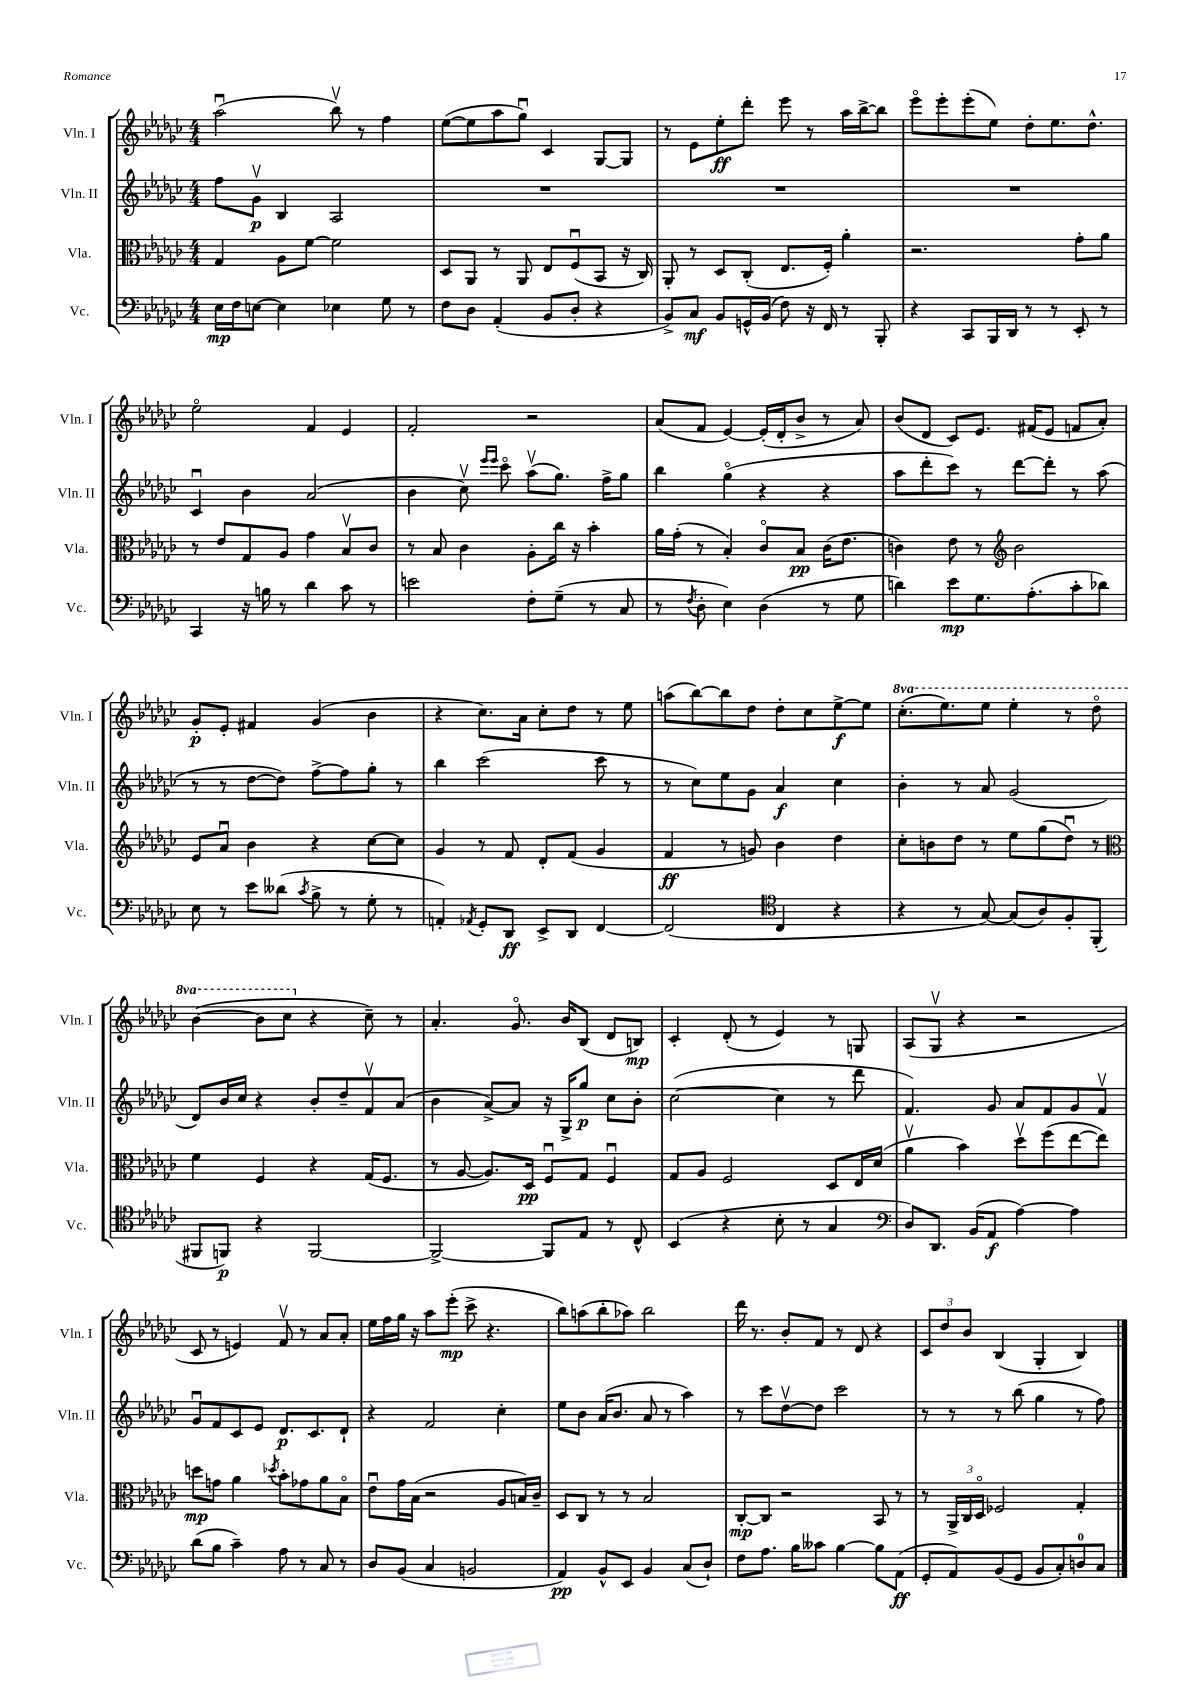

**kern	**dynam	**kern	**dynam	**kern	**dynam	**kern	**dynam
*part4	*part4	*part3	*part3	*part2	*part2	*part1	*part1
*staff4	*staff4	*staff3	*staff3	*staff2	*staff2	*staff1	*staff1
*I"Vc.	*	*I"Vla.	*	*I"Vln. II	*	*I"Vln. I	*
*I'Vc.	*	*I'Vla.	*	*I'Vln. II	*	*I'Vln. I	*
*clefF4	*	*clefC3	*	*clefG2	*	*clefG2	*
*k[b-e-a-d-g-c-]	*	*k[b-e-a-d-g-c-]	*	*k[b-e-a-d-g-c-]	*	*k[b-e-a-d-g-c-]	*
*M4/4	*	*M4/4	*	*M4/4	*	*M4/4	*
=32	=32	=32	=32	=32	=32	=32	=32
16E-\LL	mp	4G-/	.	8ff\L	.	(2aa-u\	.
16F\J	.	.	.	.	.	.	.
[8En\J	.	.	.	8g-v\J	p	.	.
4E\]	.	8A-\L	.	4B-/	.	.	.
.	.	[8f\J	.	.	.	.	.
4E-X\	.	2f\]	.	2A-/	.	8bb-v\)	.
.	.	.	.	.	.	8r	.
8G-\	.	.	.	.	.	4ff\	.
8r	.	.	.	.	.	.	.
=33	=33	=33	=33	=33	=33	=33	=33
8F\L	.	8D-/L	.	1r	.	([8ee-\L	.
8D-\J	.	8AA-/J	.	.	.	8ee-\]	.
(4AA-'/	.	8r	.	.	.	8aa-\	.
.	.	8AA-/	.	.	.	8gg-u\J)	.
8BB-/L	.	8E-/L	.	.	.	4c-/	.
8D-'/J	.	(8Fu/	.	.	.	.	.
4r	.	8BB-/J	.	.	.	[8G-/L	.
.	.	16r	.	.	.	8G-/J]	.
.	.	16C-/)	.	.	.	.	.
=34	=34	=34	=34	=34	=34	=34	=34
8BB-^/L)	.	8AA-'/	.	1r	.	8r	.
8C-/J	mf	8r	.	.	.	8e-\L	.
8BB-/L	.	8D-/L	.	.	.	8ee-'\	ff
16GGn^^/L	.	(8C-'/J	.	.	.	8ddd-'\J	.
(16BB-/JJ	.	.	.	.	.	.	.
8F\)	.	8.E-/L	.	.	.	8eee-\	.
16r	.	.	.	.	.	8r	.
16FF/	.	16F'/Jk)	.	.	.	.	.
8r	.	4a-'\	.	.	.	16aa-\LL	.
.	.	.	.	.	.	[16bb-^\J	.
8BBB-'/	.	.	.	.	.	8bb-\J]	.
=35	=35	=35	=35	=35	=35	=35	=35
4r	.	2.r	.	1r	.	8eee-\L	.
.	.	.	.	.	.	8eee-'\	.
8CC-/L	.	.	.	.	.	(8eee-'\	.
16BBB-/L	.	.	.	.	.	8ee-\J)	.
16DD-/JJ	.	.	.	.	.	.	.
8r	.	.	.	.	.	8dd-'\L	.
8r	.	.	.	.	.	8.ee-\	.
8EE-'/	.	8g-'\L	.	.	.	.	.
.	.	.	.	.	.	8.dd-^^\J	.
8r	.	8a-\J	.	.	.	.	.
!!LO:LB:g=z
=36	=36	=36	=36	=36	=36	=36	=36
4CC-/	.	8r	.	4c-u/	.	2ee-\	.
.	.	8e-/L	.	.	.	.	.
16r	.	8G-/	.	4b-\	.	.	.
16Bn\	.	.	.	.	.	.	.
8r	.	8A-/J	.	.	.	.	.
4d-\	.	4g-\	.	(2a-/	.	4f/	.
8c-\	.	8B-v/L	.	.	.	4e-/	.
8r	.	8c-/J	.	.	.	.	.
=37	=37	=37	=37	=37	=37	=37	=37
2en\	.	8r	.	4b-\	.	2f'/	.
.	.	8B-/	.	.	.	.	.
.	.	4c-\	.	8cc-v\)	.	.	.
.	.	.	.	16qqeee-/LL	.	.	.
.	.	.	.	16qqeee-/JJ	.	.	.
.	.	.	.	8ccc-\	.	.	.
8F'\L	.	8A-'\L	.	(8aa-v\L	.	2r	.
(8G-~\J	.	16cc-\Jk	.	8.gg-\J)	.	.	.
.	.	16r	.	.	.	.	.
8r	.	4b-'\	.	.	.	.	.
.	.	.	.	16ff^\KL	.	.	.
8C-/	.	.	.	8gg-\J	.	.	.
=38	=38	=38	=38	=38	=38	=38	=38
8r	.	16a-\LL	.	4bb-\	.	(8a-/L	.
.	.	(16g-'\JJ	.	.	.	.	.
8qF/	.	.	.	.	.	.	.
8D-'\	.	8r	.	.	.	8f/J	.
4E-\)	.	4B-'/)	.	(4gg-\	.	[4e-/)	.
(4D-\	.	8c-/L	.	4r	.	(16e-'/LL]	.
.	.	.	.	.	.	16d-'/J	.
.	.	8B-/J	pp	.	.	8b-^/J	.
8r	.	(16c-\KL	.	4r	.	8r	.
.	.	8.e-\J	.	.	.	.	.
8G-\	.	.	.	.	.	8a-/)	.
=39	=39	=39	=39	=39	=39	=39	=39
4dn\)	.	4cn\)	.	8aa-\L	.	(8b-/L	.
.	.	.	.	8ddd-'\	.	8d-/J	.
8e-\L	mp	8e-\	.	8ccc-\J)	.	8c-/L)	.
8.G-\	.	8r	.	8r	.	8.e-/J	.
*	*	*clefG2	*	*	*	*	*
.	.	2b-\	.	[8ddd-\L	.	.	.
(8.A-'\	.	.	.	.	.	(16f#X/KL	.
.	.	.	.	8ddd-'\J]	.	8e-/J	.
8c-'\	.	.	.	8r	.	8fn/L	.
8d-X\J)	.	.	.	(8aa-\	.	8a-'/J)	.
!!LO:LB:g=z
=40	=40	=40	=40	=40	=40	=40	=40
8E-\	.	8e-/L	.	8r	.	8g-'/L	p
8r	.	8a-u/J	.	8r	.	8e-'/J	.
8e-\L	.	4b-\	.	[8dd-\L	.	4f#X/	.
(8d--X\J	.	.	.	8dd-\J])	.	.	.
8qc-/	.	.	.	.	.	.	.
8B-^\	.	4r	.	[8ff^\L	.	(4g-/	.
8r	.	.	.	8ff\]	.	.	.
8G-'\	.	[8cc-\L	.	8gg-'\J	.	4b-\	.
8r	.	8cc-\J]	.	8r	.	.	.
=41	=41	=41	=41	=41	=41	=41	=41
4AAn'/)	.	4g-/	.	4bb-\	.	4r	.
8qAA-X/	.	.	.	.	.	.	.
8GG-'/L	.	8r	.	(2ccc-\	.	8.cc-\L)	.
8DD-/J	ff	8f/	.	.	.	.	.
.	.	.	.	.	.	16a-\Jk	.
8EE-^/L	.	8d-'/L	.	.	.	8cc-'\L	.
8DD-/J	.	(8f/J	.	.	.	8dd-\J	.
[4FF/	.	4g-/	.	8ccc-\	.	8r	.
.	.	.	.	8r	.	8ee-\	.
=42	=42	=42	=42	=42	=42	=42	=42
(2FF/]	.	4f/	ff	8r	.	(8aan\L	.
.	.	.	.	8cc-\L)	.	[8bb-\)	.
.	.	8r	.	8ee-\	.	8bb-\]	.
.	.	8gn/)	.	8g-\J	.	8dd-\J	.
*clefC4	*	*	*	*	*	*	*
4C-/	.	4b-\	.	4a-/	f	8dd-'\L	.
.	.	.	.	.	.	8cc-\	.
4r	.	4dd-\	.	4cc-\	.	[8ee-^\	f
.	.	.	.	.	.	8ee-\J]	.
=43	=43	=43	=43	=43	=43	=43	=43
*	*	*	*	*	*	*8va	*
4r	.	8cc-'\L	.	4b-'\	.	(8.ccc-'\L	.
.	.	8bn\	.	.	.	.	.
.	.	.	.	.	.	8.eee-\)	.
8r	.	8dd-\J	.	8r	.	.	.
[8G-/)	.	8r	.	8a-/	.	8eee-\J	.
(8G-/L]	.	8ee-\L	.	(2g-/	.	4eee-'\	.
8A-/)	.	(8gg-\	.	.	.	.	.
8F'/	.	8dd-u\J)	.	.	.	8r	.
(8FF'/J	.	8r	.	.	.	8ddd-\	.
!!LO:LB:g=z
=44	=44	=44	=44	=44	=44	=44	=44
*	*	*clefC3	*	*	*	*	*
8FF#X/L	.	4f\	.	8d-/L)	.	([4bb-\	.
8FFn/J)	p	.	.	16b-/L	.	.	.
.	.	.	.	16cc-/JJ	.	.	.
4r	.	4F/	.	4r	.	8bb-\L]	.
.	.	.	.	.	.	8ccc-\J	.
*	*	*	*	*	*	*X8va	*
[2FF/	.	4r	.	8b-'/L	.	4r	.
.	.	.	.	8dd-~/	.	.	.
.	.	(16G-/KL	.	8fv/	.	8cc-~\)	.
.	.	8.F/J	.	.	.	.	.
.	.	.	.	(8a-/J	.	8r	.
=45	=45	=45	=45	=45	=45	=45	=45
2FF^/_	.	8r	.	4b-\	.	4.a-'/	.
.	.	[8A-/	.	.	.	.	.
.	.	8.A-/L])	.	[8a-^/L)	.	.	.
.	.	.	.	8a-/J]	.	8.g-/	.
.	.	16D-/Jk	pp	.	.	.	.
8FF/L]	.	8Fu/L	.	16r	.	.	.
.	.	.	.	16G-^/KL	.	16b-/KL	.
8E-/J	.	8G-/J	.	8gg-/J	p	(8B-/J	.
8r	.	4Fu/	.	8cc-\L	.	8d-/L	.
8C-^^/	.	.	.	8b-'\J	.	8Bn/J)	mp
=46	=46	=46	=46	=46	=46	=46	=46
(4BB-/	.	8G-/L	.	([2cc-\	.	4c-'/	.
.	.	8A-/J	.	.	.	.	.
4r	.	2F/	.	.	.	(8d-'/	.
.	.	.	.	.	.	8r	.
8B-'\	.	.	.	4cc-\]	.	4e-/)	.
8r	.	.	.	.	.	.	.
4G-/	.	8D-/L	.	8r	.	8r	.
.	.	16E-/L	.	8ddd-\	.	8Gn/	.
.	.	(16d-/JJ	.	.	.	.	.
=47	=47	=47	=47	=47	=47	=47	=47
*clefF4	*	*	*	*	*	*	*
8D-/L)	.	4a-v\	.	4.f/)	.	(8A-/L	.
8.DD-/J	.	.	.	.	.	8G-v/J	.
.	.	4b-\)	.	.	.	4r	.
(16BB-/KL	.	.	.	.	.	.	.
8AA-/J	f	.	.	8g-/	.	.	.
[4A-\)	.	8dd-v\L	.	8a-/L	.	2r	.
.	.	(8ff\	.	8f/	.	.	.
4A-\]	.	[8ee-\	.	8g-/	.	.	.
.	.	8ee-\J])	.	8fv/J	.	.	.
!!LO:LB:g=z
=48	=48	=48	=48	=48	=48	=48	=48
(8d-\L	.	8ddn\L	mp	8g-u/L	.	8c-/	.
8B-\J	.	8gn\J	.	8f/	.	8r	.
4c-~\)	.	4a-\	.	8c-/	.	4en/)	.
.	.	.	.	8e-/J	.	.	.
.	.	8qdd-X/	.	.	.	.	.
8A-\	.	8b-'\L	.	8.d-/L	p	8fv/	.
8r	.	8g-X\	.	.	.	8r	.
.	.	.	.	8.c-/	.	.	.
8C-/	.	8a-\	.	.	.	8a-/L	.
8r	.	8B-\J	.	8d-`/J	.	8a-'/J	.
=49	=49	=49	=49	=49	=49	=49	=49
8D-/L	.	8e-u\L	.	4r	.	16ee-\LL	.
.	.	.	.	.	.	16ff\	.
(8BB-/J	.	16g-\L	.	.	.	16gg-\JJ	.
.	.	(16B-\JJ	.	.	.	16r	.
4C-/	.	2r	.	2f/	.	8aa-\L	.
.	.	.	.	.	.	(8eee-'\J	mp
2BBn/	.	.	.	.	.	8ccc-^\	.
.	.	.	.	.	.	4.r	.
.	.	8A-/L	.	4cc-'\	.	.	.
.	.	16Bn/L)	.	.	.	.	.
.	.	16c-~/JJ	.	.	.	.	.
=50	=50	=50	=50	=50	=50	=50	=50
4AA-/)	pp	8D-/L	.	8ee-\L	.	8bb-\L)	.
.	.	8C-/J	.	8b-\J	.	(8aan\	.
8BB-^^/L	.	8r	.	(16a-/KL	.	8bb-'\	.
.	.	.	.	8.b-/J	.	.	.
8EE-/J	.	8r	.	.	.	8aa-X\J)	.
4BB-/	.	2B-/	.	8a-/	.	2bb-\	.
.	.	.	.	8r	.	.	.
(8C-/L	.	.	.	4aa-\)	.	.	.
8D-`/J)	.	.	.	.	.	.	.
=51	=51	=51	=51	=51	=51	=51	=51
8F\L	.	[8C-'/L	mp	8r	.	16ddd-\	.
.	.	.	.	.	.	8.r	.
8.A-\J	.	8C-/J]	.	8ccc-\L	.	.	.
.	.	2r	.	[8dd-v\	.	8b-'/L	.
16B-\KL	.	.	.	.	.	.	.
8c--X\J	.	.	.	8dd-\J]	.	8f/J	.
[4B-\	.	.	.	2ccc-\	.	8r	.
.	.	.	.	.	.	8d-/	.
8B-\L]	.	8BB-/	.	.	.	4r	.
(8AA-\J	ff	8r	.	.	.	.	.
=52	=52	=52	=52	=52	=52	=52	=52
8GG-'/L	.	8r	.	8r	.	12c-/L	.
.	.	.	.	.	.	12dd-/	.
8AA-/)	.	24AA-^/LL	.	8r	.	.	.
.	.	24C-/	.	.	.	12b-/J	.
.	.	24D-/JJ	.	.	.	.	.
(8BB-/	.	2F-X/	.	8r	.	(4B-/	.
8GG-/J	.	.	.	(8bb-\	.	.	.
8BB-/L	.	.	.	4gg-\	.	4G-'/	.
8C-'/)	.	.	.	.	.	.	.
8Dn/	.	4G-'/	.	8r	.	4B-/)	.
8C-/J	.	.	.	8ff\)	.	.	.
==	==	==	==	==	==	==	==
*-	*-	*-	*-	*-	*-	*-	*-
